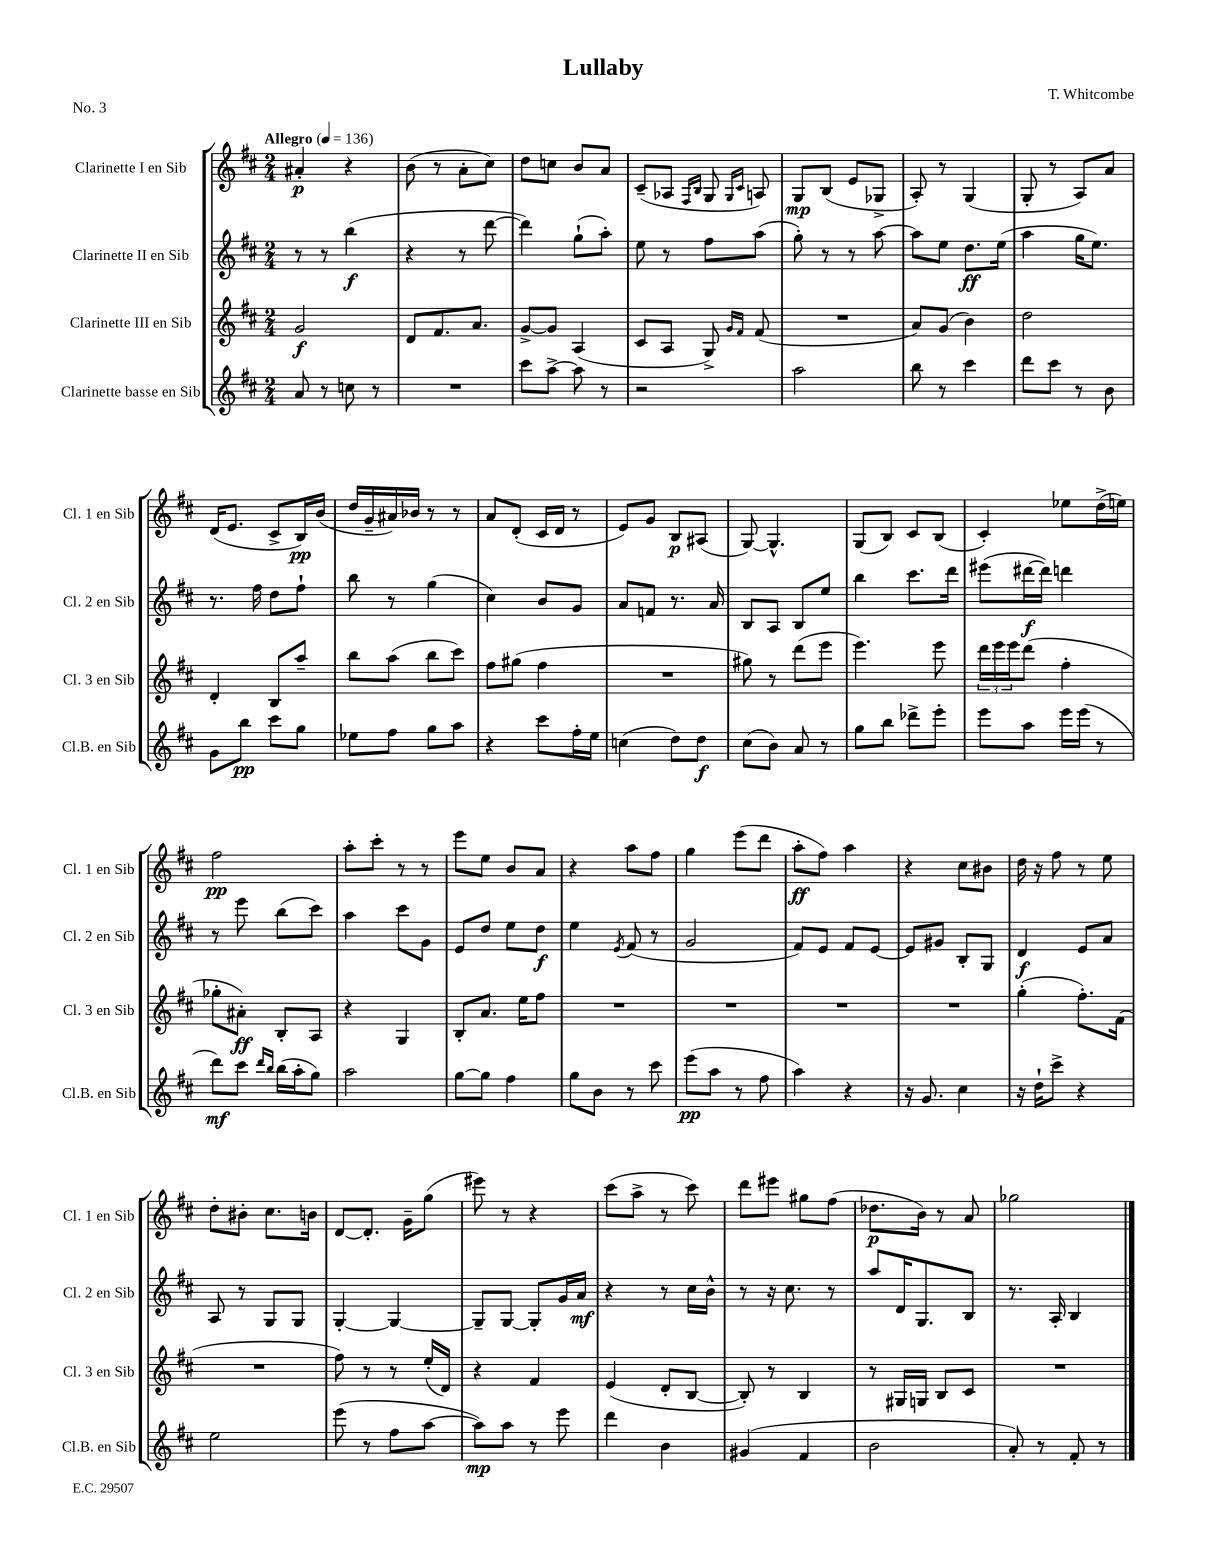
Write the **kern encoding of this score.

**kern	**dynam	**kern	**dynam	**kern	**dynam	**kern	**dynam
*part4	*part4	*part3	*part3	*part2	*part2	*part1	*part1
*staff4	*staff4	*staff3	*staff3	*staff2	*staff2	*staff1	*staff1
*I"Clarinette basse en Sib	*	*I"Clarinette III en Sib	*	*I"Clarinette II en Sib	*	*I"Clarinette I en Sib	*
*I'Cl.B. en Sib	*	*I'Cl. 3 en Sib	*	*I'Cl. 2 en Sib	*	*I'Cl. 1 en Sib	*
*clefG2	*	*clefG2	*	*clefG2	*	*clefG2	*
*k[f#c#]	*	*k[f#c#]	*	*k[f#c#]	*	*k[f#c#]	*
*M2/4	*	*M2/4	*	*M2/4	*	*M2/4	*
*MM136	*	*MM136	*	*MM136	*	*MM136	*
=1	=1	=1	=1	=1	=1	=1	=1
!	!	!	!	!	!	!LO:TX:a:B:t=Allegro	!
8a/	.	2g/	f	8r	.	4a#X'/	p
8r	.	.	.	8r	.	.	.
8ccn\	.	.	.	(4bb\	f	4r	.
8r	.	.	.	.	.	.	.
=2	=2	=2	=2	=2	=2	=2	=2
2r	.	8d/L	.	4r	.	(8b\	.
.	.	8.f#/	.	.	.	8r	.
.	.	.	.	8r	.	8a'\L	.
.	.	8.a/J	.	.	.	.	.
.	.	.	.	[8ddd\	.	8cc#\J)	.
=3	=3	=3	=3	=3	=3	=3	=3
8ccc#\L	.	[8g^/L	.	4ddd\])	.	8dd\L	.
[8aa^\J	.	8g/J]	.	.	.	8ccn\J	.
8aa\]	.	(4A/	.	(8gg`\L	.	8b/L	.
8r	.	.	.	8aa'\J)	.	8a/J	.
=4	=4	=4	=4	=4	=4	=4	=4
2r	.	8c#/L	.	8ee\	.	(8c#~/L	.
.	.	8A/J	.	8r	.	8A-X/J	.
.	.	.	.	.	.	16qqF#/LL	.
.	.	.	.	.	.	16qqB/JJ	.
.	.	8G^/)	.	8ff#\L	.	8G/	.
.	.	16qqg/LL	.	.	.	16qqG/LL	.
.	.	16qqf#/JJ	.	.	.	16qqc#/JJ	.
.	.	(8f#/	.	(8aa\J	.	8An/)	.
=5	=5	=5	=5	=5	=5	=5	=5
2aa\	.	2r	.	8gg'\)	.	8G/L	mp
.	.	.	.	8r	.	(8B/J	.
.	.	.	.	8r	.	8e/L	.
.	.	.	.	[8aa\	.	8G-X^/J	.
=6	=6	=6	=6	=6	=6	=6	=6
8bb\	.	8a/L)	.	8aa\L]	.	8A'/)	.
8r	.	(8g/J	.	8ee\J	.	8r	.
4ccc#\	.	4b\)	.	8.dd\L	ff	(4G/	.
.	.	.	.	(16ee\Jk	.	.	.
=7	=7	=7	=7	=7	=7	=7	=7
8ddd\L	.	2dd\	.	4aa\	.	8G'/	.
8ccc#\J	.	.	.	.	.	8r	.
8r	.	.	.	16gg\KL	.	8A/L)	.
.	.	.	.	8.ee\J)	.	.	.
8b\	.	.	.	.	.	8a/J	.
!!LO:LB:g=z
=8	=8	=8	=8	=8	=8	=8	=8
8g\L	.	4d'/	.	8.r	.	(16d/KL	.
.	.	.	.	.	.	8.e/J	.
8bb\J	pp	.	.	.	.	.	.
.	.	.	.	16ff#\	.	.	.
8ccc#\L	.	8B/L	.	8dd\L	.	8c#^/L	.
8gg\J	.	8aa~/J	.	8ff#`\J	.	16B/L)	pp
.	.	.	.	.	.	(16b/JJ	.
=9	=9	=9	=9	=9	=9	=9	=9
8ee-X\L	.	8bb\L	.	8bb\	.	16dd/LL	.
.	.	.	.	.	.	16g~/	.
8ff#\J	.	(8aa\J	.	8r	.	16a#X/)	.
.	.	.	.	.	.	16b-X/JJ	.
8gg\L	.	8bb\L	.	(4gg\	.	8r	.
8aa\J	.	8ccc#\J)	.	.	.	8r	.
=10	=10	=10	=10	=10	=10	=10	=10
4r	.	8ff#\L	.	4cc#\)	.	8a/L	.
.	.	(8gg#X\J	.	.	.	(8d'/J	.
8ccc#\L	.	4ff#\	.	8b/L	.	16c#/LL	.
.	.	.	.	.	.	16d/JJ	.
16ff#'\L	.	.	.	8g/J	.	8r	.
16ee\JJ	.	.	.	.	.	.	.
=11	=11	=11	=11	=11	=11	=11	=11
(4ccn\	.	2r	.	8a/L	.	8e/L)	.
.	.	.	.	8fn/J	.	8g/J	.
8dd\L)	.	.	.	8.r	.	8B/L	p
8dd\J	f	.	.	.	.	(8A#X/J	.
.	.	.	.	16a/	.	.	.
=12	=12	=12	=12	=12	=12	=12	=12
(8cc#\L	.	8gg#X\)	.	8B/L	.	[8G/)	.
8b\J)	.	8r	.	8A/J	.	4.G^^/]	.
8a/	.	(8ddd\L	.	8B/L	.	.	.
8r	.	8eee\J	.	8ee/J	.	.	.
=13	=13	=13	=13	=13	=13	=13	=13
8gg\L	.	4.eee\)	.	4bb\	.	(8G/L	.
8bb\J	.	.	.	.	.	8B/J)	.
8ddd-X^\L	.	.	.	8.ccc#\L	.	8c#/L	.
8eee'\J	.	8eee\	.	.	.	(8B/J	.
.	.	.	.	16ddd\Jk	.	.	.
=14	=14	=14	=14	=14	=14	=14	=14
8eee\L	.	24ddd\LL	.	(8eee#X\L	.	4c#'/)	.
.	.	24eee\	.	.	.	.	.
.	.	24eee\J	.	.	.	.	.
8aa\J	.	(8ddd\J	.	[16ddd#X\L	f	.	.
.	.	.	.	16ddd#\JJ])	.	.	.
16eee\LL	.	4ff#'\	.	4dddn\	.	8ee-X\L	.
(16eee\JJ	.	.	.	.	.	.	.
8r	.	.	.	.	.	(16dd^\L	.
.	.	.	.	.	.	16een\JJ)	.
!!LO:LB:g=z
=15	=15	=15	=15	=15	=15	=15	=15
8ddd\L)	mf	8gg-X'\L	.	8r	.	2ff#\	pp
8ccc#\J	.	8a#X'\J)	ff	8eee\	.	.	.
16qqddd/LL	.	.	.	.	.	.	.
16qqbb/JJ	.	.	.	.	.	.	.
(16bb\LL	.	8B'/L	.	(8bb\L	.	.	.
16aa'\J	.	.	.	.	.	.	.
8gg\J)	.	8A/J	.	8ccc#\J)	.	.	.
=16	=16	=16	=16	=16	=16	=16	=16
2aa\	.	4r	.	4aa\	.	8aa'\L	.
.	.	.	.	.	.	8ccc#'\J	.
.	.	4G/	.	8ccc#\L	.	8r	.
.	.	.	.	8g\J	.	8r	.
=17	=17	=17	=17	=17	=17	=17	=17
[8gg\L	.	8B'/L	.	8e/L	.	8eee\L	.
8gg\J]	.	8.a/J	.	8dd/J	.	8ee\J	.
4ff#\	.	.	.	8ee\L	.	8b/L	.
.	.	16ee\KL	.	.	.	.	.
.	.	8ff#\J	.	8dd\J	f	8a/J	.
=18	=18	=18	=18	=18	=18	=18	=18
8gg\L	.	2r	.	4ee\	.	4r	.
8b\J	.	.	.	.	.	.	.
.	.	.	.	8qe/	.	.	.
8r	.	.	.	(8f#/	.	8aa\L	.
8ccc#\	.	.	.	8r	.	8ff#\J	.
=19	=19	=19	=19	=19	=19	=19	=19
(8eee\L	pp	2r	.	2g/	.	4gg\	.
8aa\J	.	.	.	.	.	.	.
8r	.	.	.	.	.	(8eee\L	.
8ff#\	.	.	.	.	.	8ddd\J	.
=20	=20	=20	=20	=20	=20	=20	=20
4aa\)	.	2r	.	8f#/L)	.	8aa'\L	ff
.	.	.	.	8e/J	.	8ff#\J)	.
4r	.	.	.	8f#/L	.	4aa\	.
.	.	.	.	[8e/J	.	.	.
=21	=21	=21	=21	=21	=21	=21	=21
16r	.	2r	.	8e/L]	.	4r	.
8.g/	.	.	.	.	.	.	.
.	.	.	.	8g#X/J	.	.	.
4cc#\	.	.	.	8B'/L	.	8cc#\L	.
.	.	.	.	8G/J	.	8b#X\J	.
=22	=22	=22	=22	=22	=22	=22	=22
16r	.	(4gg'\	.	4d/	f	16dd\	.
16dd`\KL	.	.	.	.	.	16r	.
8ccc#^\J	.	.	.	.	.	8ff#\	.
4r	.	8.ff#'\L)	.	8e/L	.	8r	.
.	.	.	.	8a/J	.	8ee\	.
.	.	(16f#\Jk	.	.	.	.	.
!!LO:LB:g=z
=23	=23	=23	=23	=23	=23	=23	=23
2ee\	.	2r	.	8A/	.	8dd'\L	.
.	.	.	.	8r	.	8b#X'\J	.
.	.	.	.	8G/L	.	8.cc#\L	.
.	.	.	.	8G/J	.	.	.
.	.	.	.	.	.	16bn\Jk	.
=24	=24	=24	=24	=24	=24	=24	=24
(8eee\	.	8ff#\)	.	[4G'/	.	[8d/L	.
8r	.	8r	.	.	.	8.d'/J]	.
8ff#\L	.	8r	.	4G/_	.	.	.
.	.	.	.	.	.	16g~\KL	.
[8aa\J	.	(16ee'/LL	.	.	.	(8gg\J	.
.	.	16d/JJ)	.	.	.	.	.
=25	=25	=25	=25	=25	=25	=25	=25
8aa\L])	mp	4r	.	8G~/L]	.	8eee#X\)	.
8aa\J	.	.	.	[8G/J	.	8r	.
8r	.	4f#/	.	8G'/L]	.	4r	.
8eee\	.	.	.	16g/L	.	.	.
.	.	.	.	16a/JJ	mf	.	.
=26	=26	=26	=26	=26	=26	=26	=26
4ddd\	.	(4e/	.	4r	.	(8ccc#\L	.
.	.	.	.	.	.	8aa^\J	.
4b\	.	8d'/L	.	8r	.	8r	.
.	.	[8B/J	.	16cc#\LL	.	8ccc#\)	.
.	.	.	.	16b^^\JJ	.	.	.
=27	=27	=27	=27	=27	=27	=27	=27
(4g#X/	.	8B'/])	.	8r	.	8ddd\L	.
.	.	8r	.	16r	.	8eee#X\J	.
.	.	.	.	8.cc#\	.	.	.
4f#/	.	4B/	.	.	.	8gg#X\L	.
.	.	.	.	8r	.	(8ff#\J	.
=28	=28	=28	=28	=28	=28	=28	=28
2b\	.	8r	.	8aa/L	.	8.dd-X\L	p
.	.	16G#X/LL	.	16d/K	.	.	.
.	.	16Gn/JJ	.	8.G/	.	16b\Jk)	.
.	.	8B/L	.	.	.	8r	.
.	.	8c#/J	.	8B/J	.	8a/	.
=29	=29	=29	=29	=29	=29	=29	=29
8a'/)	.	2r	.	8.r	.	2gg-X\	.
8r	.	.	.	.	.	.	.
.	.	.	.	16A'/	.	.	.
8f#'/	.	.	.	4B/	.	.	.
8r	.	.	.	.	.	.	.
==	==	==	==	==	==	==	==
*-	*-	*-	*-	*-	*-	*-	*-
